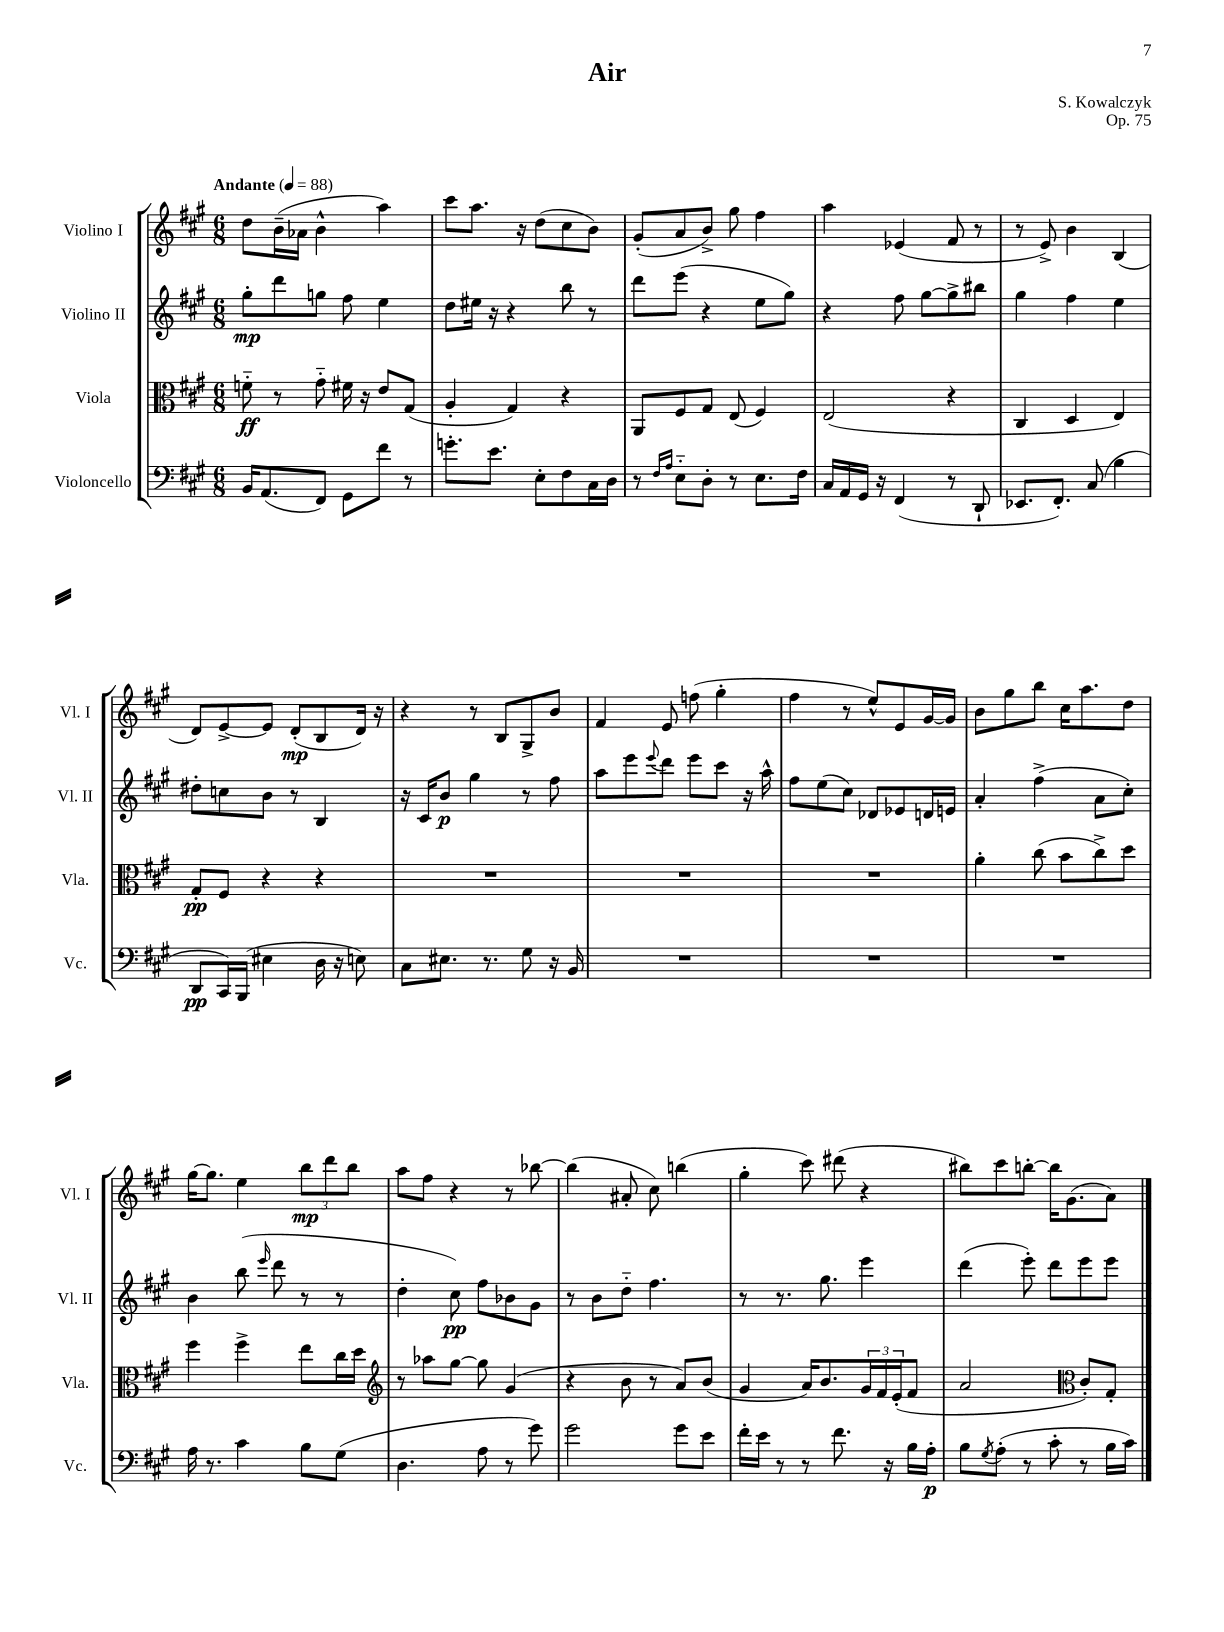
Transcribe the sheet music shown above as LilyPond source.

\header { title = "Air" composer = "S. Kowalczyk" opus = "Op. 75" }
<<
\new StaffGroup <<
\new Staff = "s0" \with { instrumentName = "Violino I" shortInstrumentName = "Vl. I" } {
    \clef treble \key a \major \numericTimeSignature \time 6/8 \tempo "Andante" 4 = 88
    d''8 b'16--( aes'16 b'4-^ a''4) |
    cis'''8 a''8. r16 d''8( cis''8 b'8) |
    gis'8-.( a'8 b'8->) gis''8 fis''4 |
    a''4 ees'4( fis'8 r8 |
    r8 e'8->) b'4 b4( |
    d'8) e'8~-> e'8 d'8-.\mp( b8 d'16) r16 |
    r4 r8 b8 gis8-> b'8 |
    fis'4 e'8 f''8( gis''4-. |
    fis''4 r8 e''8-^) e'8 gis'16~ gis'16 |
    b'8 gis''8 b''8 cis''16 a''8. d''8 |
    gis''16~ gis''8. e''4 \tuplet 3/2 { b''8\mp d'''8 b''8 } |
    a''8 fis''8 r4 r8 bes''8~ |
    bes''4( ais'8-. cis''8) b''4( |
    gis''4-. cis'''8) dis'''8( r4 |
    bis''8) cis'''8 b''8~-. b''16 gis'8.( a'8) \bar "|." |
}
\new Staff = "s1" \with { instrumentName = "Violino II" shortInstrumentName = "Vl. II" } {
    \clef treble \key a \major \numericTimeSignature \time 6/8
    gis''8-.\mp d'''8 g''8 fis''8 e''4 |
    d''8 eis''16 r16 r4 b''8 r8 |
    d'''8 e'''8( r4 e''8 gis''8) |
    r4 fis''8 gis''8~ gis''8-> bis''8 |
    gis''4 fis''4 e''4 |
    dis''8-. c''8 b'8 r8 b4 |
    r16 cis'16 b'8\p gis''4 r8 fis''8 |
    a''8 e'''8 \appoggiatura { e'''8 } d'''8 e'''8 cis'''8 r16 a''16-^ |
    fis''8 e''8( cis''8) des'8 ees'8 d'16 e'16 |
    a'4-. fis''4->( a'8 cis''8-.) |
    b'4 b''8( \grace { e'''16 } d'''8 r8 r8 |
    d''4-. cis''8\pp) fis''8 bes'8 gis'8 |
    r8 b'8 d''8-_ fis''4. |
    r8 r8. gis''8. e'''4 |
    d'''4( e'''8-.) d'''8 e'''8 e'''8 \bar "|." |
}
\new Staff = "s2" \with { instrumentName = "Viola" shortInstrumentName = "Vla." } {
    \clef alto \key a \major \numericTimeSignature \time 6/8
    f'8-_\ff r8 gis'8-_ fis'16 r16 e'8 gis8( |
    a4-. gis4) r4 |
    a,8 fis8 gis8 e8( fis4) |
    e2( r4 |
    cis4 d4 e4) |
    gis8-.\pp fis8 r4 r4 |
    R2. |
    R2. |
    R2. |
    a'4-. cis''8( b'8 cis''8->) d''8 |
    fis''4 fis''4-> e''8 cis''16 d''16 |
    \clef treble r8 aes''8 gis''8~ gis''8 gis'4( |
    r4 b'8 r8 a'8) b'8( |
    gis'4 a'16) b'8. \tuplet 3/2 { gis'16 fis'16 e'16-.( } fis'8 |
    a'2 \clef alto cis'8-.) gis8-. \bar "|." |
}
\new Staff = "s3" \with { instrumentName = "Violoncello" shortInstrumentName = "Vc." } {
    \clef bass \key a \major \numericTimeSignature \time 6/8
    b,16 a,8.( fis,8) gis,8 fis'8 r8 |
    g'8.-. e'8. e8-. fis8 cis16 d16 |
    r8 \grace { fis16 a16 } e8-_ d8-. r8 e8. fis16 |
    cis16 a,16 gis,16 r16 fis,4( r8 d,8-! |
    ees,8. fis,8.-.) cis8( b4 |
    d,8\pp cis,16) b,,16( eis4 d16 r16 e8) |
    cis8 eis8. r8. gis8 r16 b,16 |
    R2. |
    R2. |
    R2. |
    a16 r8. cis'4 b8 gis8( |
    d4. a8 r8 gis'8) |
    gis'2 gis'8 e'8 |
    fis'16-. e'16 r8 r8 fis'8. r16 b16 a16-.\p |
    b8 \acciaccatura { gis8 } a8-.( r8 cis'8-. r8 b16 cis'16) \bar "|." |
}
>>
>>
\layout { \context { \Score \remove "Bar_number_engraver" } }
